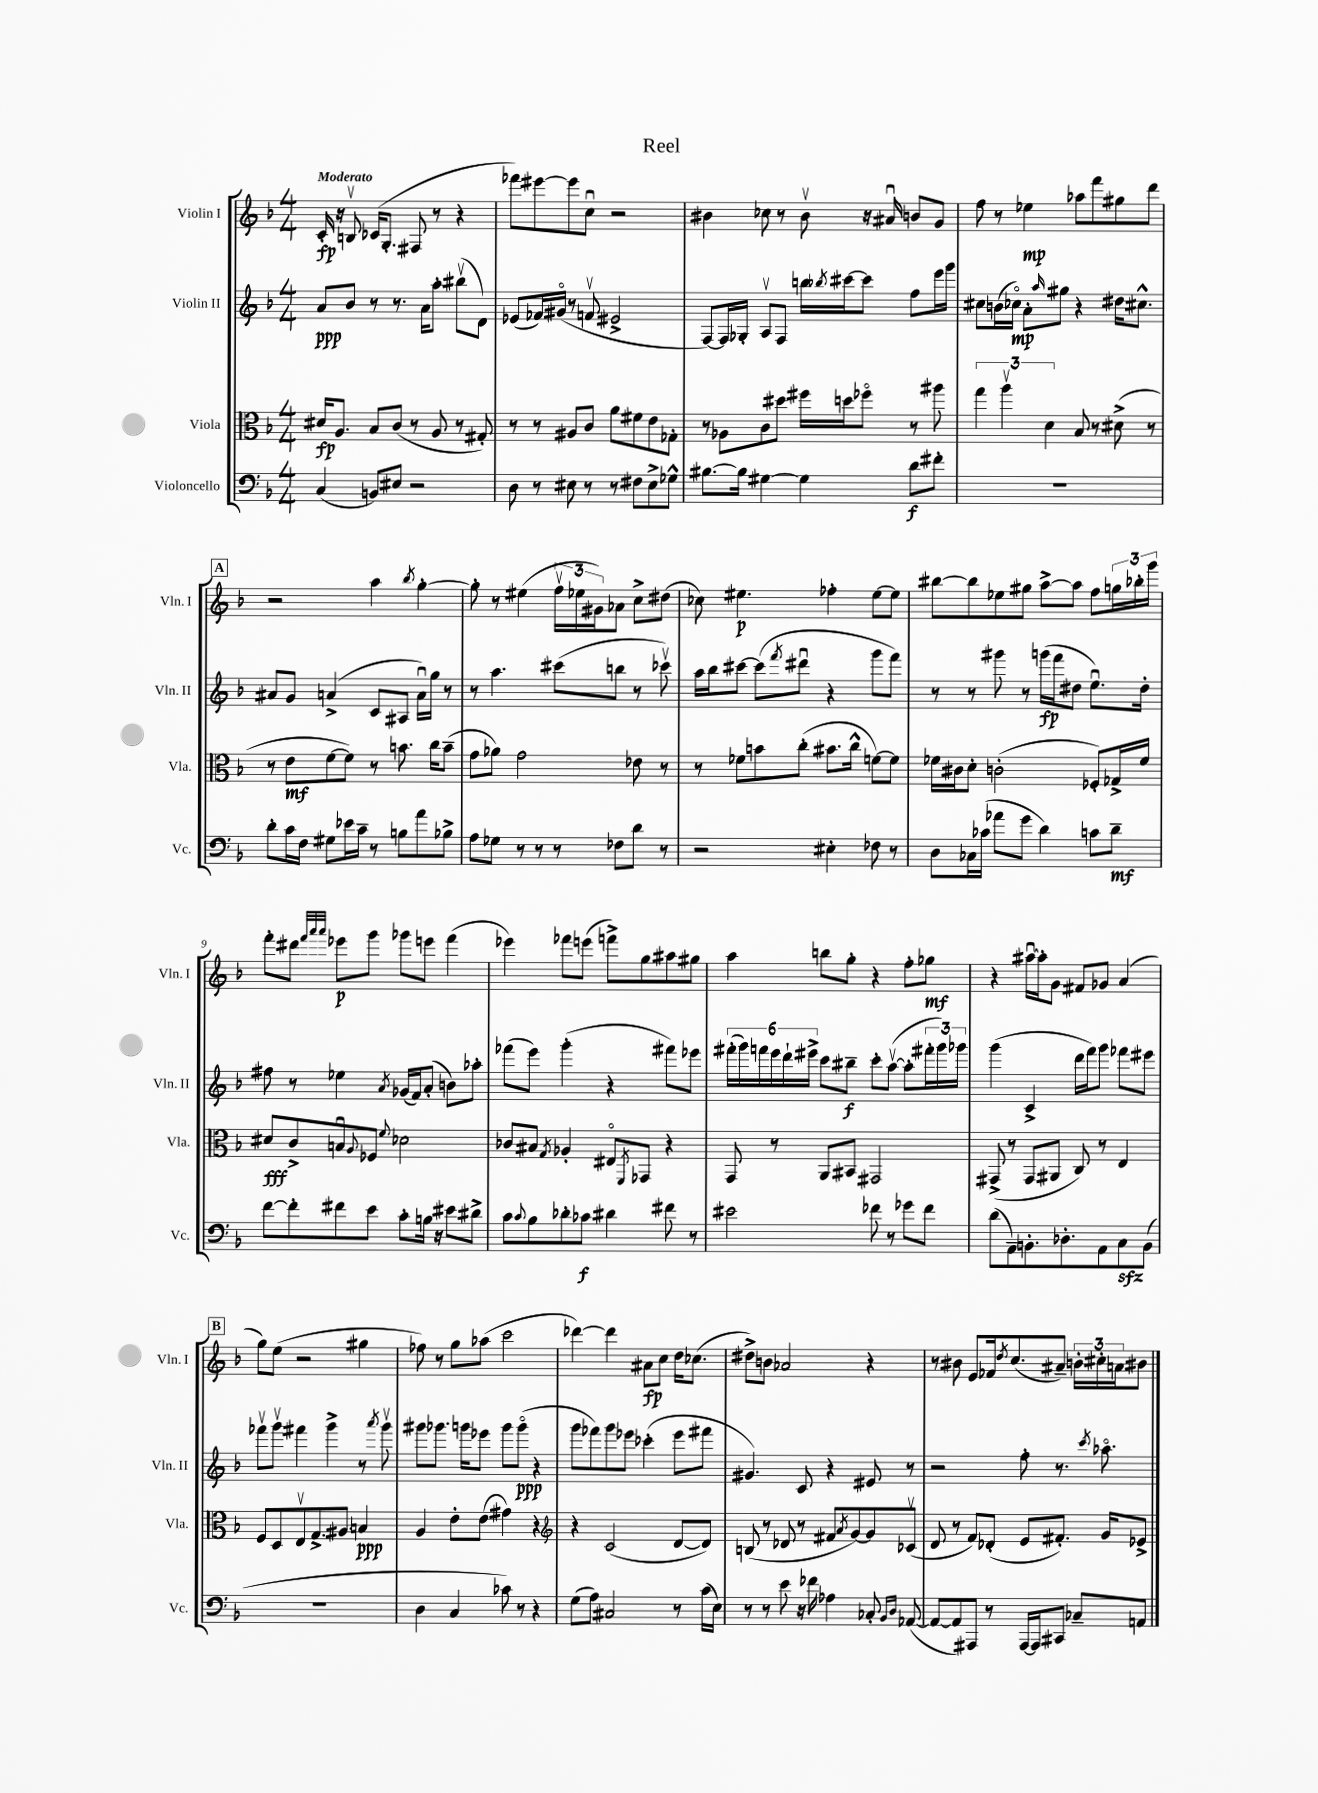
\header { title = "Reel" }
<<
\new StaffGroup <<
\new Staff = "s0" \with { instrumentName = "Violin I" shortInstrumentName = "Vln. I" } {
    \clef treble \key f \major \numericTimeSignature \time 4/4 \tempo "Moderato"
    c'16-.\fp r16 b8\upbow ces'16( g8.-. fis8 r8 r4 |
    fes'''8) eis'''8~ eis'''8 c''8\downbow r2 |
    bis'4 ces''8 r8 bis'8\upbow r16 ais'16\downbow b'8 g'8 |
    f''8 r8 ees''4\mp aes''8 f'''8 gis''8 d'''8 |
    \mark \markup { \box "A" } r2 a''4 \acciaccatura { bes''8 } g''4~-. |
    g''8-. r8 eis''4( \tuplet 3/2 { f''16\upbow ees''16 gis'16) } aes'8 c''8-> dis''8( |
    ces''8) eis''4.\p fes''4-. eis''8~ eis''8 |
    bis''8~ bis''8 ees''8 gis''8 a''8~-> a''8 f''8 \tuplet 3/2 { g''16 bes''16-. g'''16 } |
    f'''8-. dis'''8 \grace { f'''32 a'''32 a'''32 } ees'''8\p g'''8 ges'''8 e'''8 f'''4( |
    ees'''4) fes'''8 e'''8( f'''8->) g''8 ais''8 gis''8 |
    a''4 b''8 g''8-. r4 f''8-. ges''8\mf |
    r4 ais''16~\downbow ais''16-. g'8 fis'8 ges'8 a'4( |
    \mark \markup { \box "B" } g''8) e''8( r2 gis''4 |
    fes''8) r8 g''8 aes''8( c'''2 |
    des'''4~) des'''4 ais'8\fp c''8 d''16 ces''8.( |
    dis''8->) b'8 aes'2 r4 |
    r8 bis'8 e'8 fes'16 \acciaccatura { d''8 } c''8.( ais'8--) \tuplet 3/2 { b'16-. cis''16-. a'16 } bis'8 \bar "|." |
}
\new Staff = "s1" \with { instrumentName = "Violin II" shortInstrumentName = "Vln. II" } {
    \clef treble \key f \major \numericTimeSignature \time 4/4
    a'8\ppp bes'8 r8 r8. a'16 a''8-. bis''8\upbow( d'8) |
    ees'8( fes'16) gis'16\flageolet( r8 f'8\upbow eis'2-> |
    f8~) f16 ges16-. a8\upbow f8 b''16 \acciaccatura { bes''8 } cis'''16~ cis'''8 f''8 e'''16 g'''16 |
    cis''8 b'16( ces''16\flageolet\mp) a'8-. \grace { a''16 } gis''8 r4 dis''16 cis''8.-^ |
    \mark \markup { \box "A" } ais'8 g'8 a'4->( c'8 ais8 a'16\downbow) g''16 r8 |
    r8 a''4. cis'''8( b''8 r8 ces'''8\upbow) |
    a''16 bes''16 cis'''8~ cis'''8( \acciaccatura { f'''8 } dis'''8\downbow r4 g'''8 f'''8) |
    r8 r8 gis'''8 r8 g'''16\fp( f'''16 dis''8 e''8.\downbow) dis''16-. |
    fis''8 r8 ees''4 \acciaccatura { a'8 } ges'16( f'16) a'8-.( b'8) aes''8-. |
    fes'''8( e'''8) g'''4-.( r4 fis'''8) ees'''8 |
    \tuplet 6/4 { fis'''16-.( g'''16) f'''16 e'''16 d'''16-! eis'''16-> } c'''8 bis''8--\f c'''8-. a''8~\upbow( a''8-. \tuplet 3/2 { fis'''16-. g'''16) ges'''16 } |
    g'''4( c'4-> d'''16 f'''16) g'''8 fes'''8 eis'''8 |
    \mark \markup { \box "B" } fes'''8\upbow g'''8\upbow fis'''4 g'''4-> r8 \acciaccatura { a'''8 } g'''8\upbow |
    gis'''8 ges'''8. g'''16 ees'''8 g'''8 g'''8\flageolet\ppp( r4 |
    g'''8 fes'''8) g'''8 ees'''8 ces'''4-.( ees'''8 fis'''8 |
    gis'4.) c'8 r4 eis'8 r8 |
    r2 f''8-. r8. \acciaccatura { c'''8 } aes''8.\flageolet \bar "|." |
}
\new Staff = "s2" \with { instrumentName = "Viola" shortInstrumentName = "Vla." } {
    \clef alto \key f \major \numericTimeSignature \time 4/4
    dis'16\fp a8. bes8 c'8( r8 a8 r8 gis8-.) |
    r8 r8 ais8 c'8 a'8 fis'8 e'8 ges8-. |
    r8 aes8 c'8 dis''8 fis''16 d''16 fes''8\flageolet r8 ais''8 |
    \tuplet 3/2 { g''4 a''4\upbow d'4 } bes8 r8 dis'8->( r8 |
    \mark \markup { \box "A" } r8 e'8\mf f'8~ f'8) r8 b'8. c''16 b'8--( |
    g'8 aes'8) g'2 ees'8 r8 |
    r8 fes'8 b'8 c''8-.( bis'8. c''16-^ f'8~) f'8 |
    fes'16 cis'16 d'8-. c'2-.( fes8-.) ges16-> fes'16 |
    dis'8\fff c'8-> b8\downbow \appoggiatura { a8 } fes8 \appoggiatura { f'8 } des'2 |
    ces'8 bis8 \acciaccatura { g8 } aes4-. eis8\flageolet \acciaccatura { f,8 } ges,8 r4 |
    g,8 r8 a,8 bis,8 gis,2 |
    gis,8->( r8 gis,8 ais,8 c8) r8 e4 |
    \mark \markup { \box "B" } f8 d8 e8\upbow g8.-> ais8. b4\ppp |
    a4 e'8-. e'8( gis'4) r4 |
    \clef treble r4 c'2( d'8~ d'8) |
    b8( r8 des'8 r8 fis'8 \acciaccatura { a'8 } g'8~) g'8 ces'8\upbow( |
    d'8 r8 f'8) des'8-.( e'8 fis'8.-.) g'16 ees'8-> \bar "|." |
}
\new Staff = "s3" \with { instrumentName = "Violoncello" shortInstrumentName = "Vc." } {
    \clef bass \key f \major \numericTimeSignature \time 4/4
    c4( b,8) eis8 r2 |
    d8 r8 eis8 r8 r8 fis8 eis8-> ges8-^ |
    bis8.~ bis16 gis4~ gis4 d'8\f fis'8-. |
    R1 |
    \mark \markup { \box "A" } d'8-. c'16 f16 gis8 ees'16 c'16-- r8 b8 a'8 bes8-> |
    a8 ges8 r8 r8 r8 fes8 d'8 r8 |
    r2 eis4-. fes8 r8 |
    d8 ces16 ces'16( aes'8 g'8 d'4) c'8 d'8--\mf |
    f'8~ f'8-. fis'8 e'8 c'8-. b16 r16 eis'8 dis'8-> |
    c'8 \appoggiatura { c'8 } bes8 des'8-. ces'8\f dis'4 fis'8 r8 |
    eis'2 fes'8 r8 ges'8 fes'8 |
    d'8( a,8--) b,8.-. des8.-. a,8 c8\sfz b,8( |
    \mark \markup { \box "B" } R1 |
    d4 c4 ces'8) r8 r4 |
    g8( a8) cis2 r8 c'16( e16) |
    r8 r8 e'8 r16 fes'16 aes4 ces8-. \grace { bes,16 d16 } aes,8~( |
    aes,8~ aes,8) ais,,8 r8 ais,,16~ ais,,16 cis,8 ces8-- a,8 \bar "|." |
}
>>
>>
